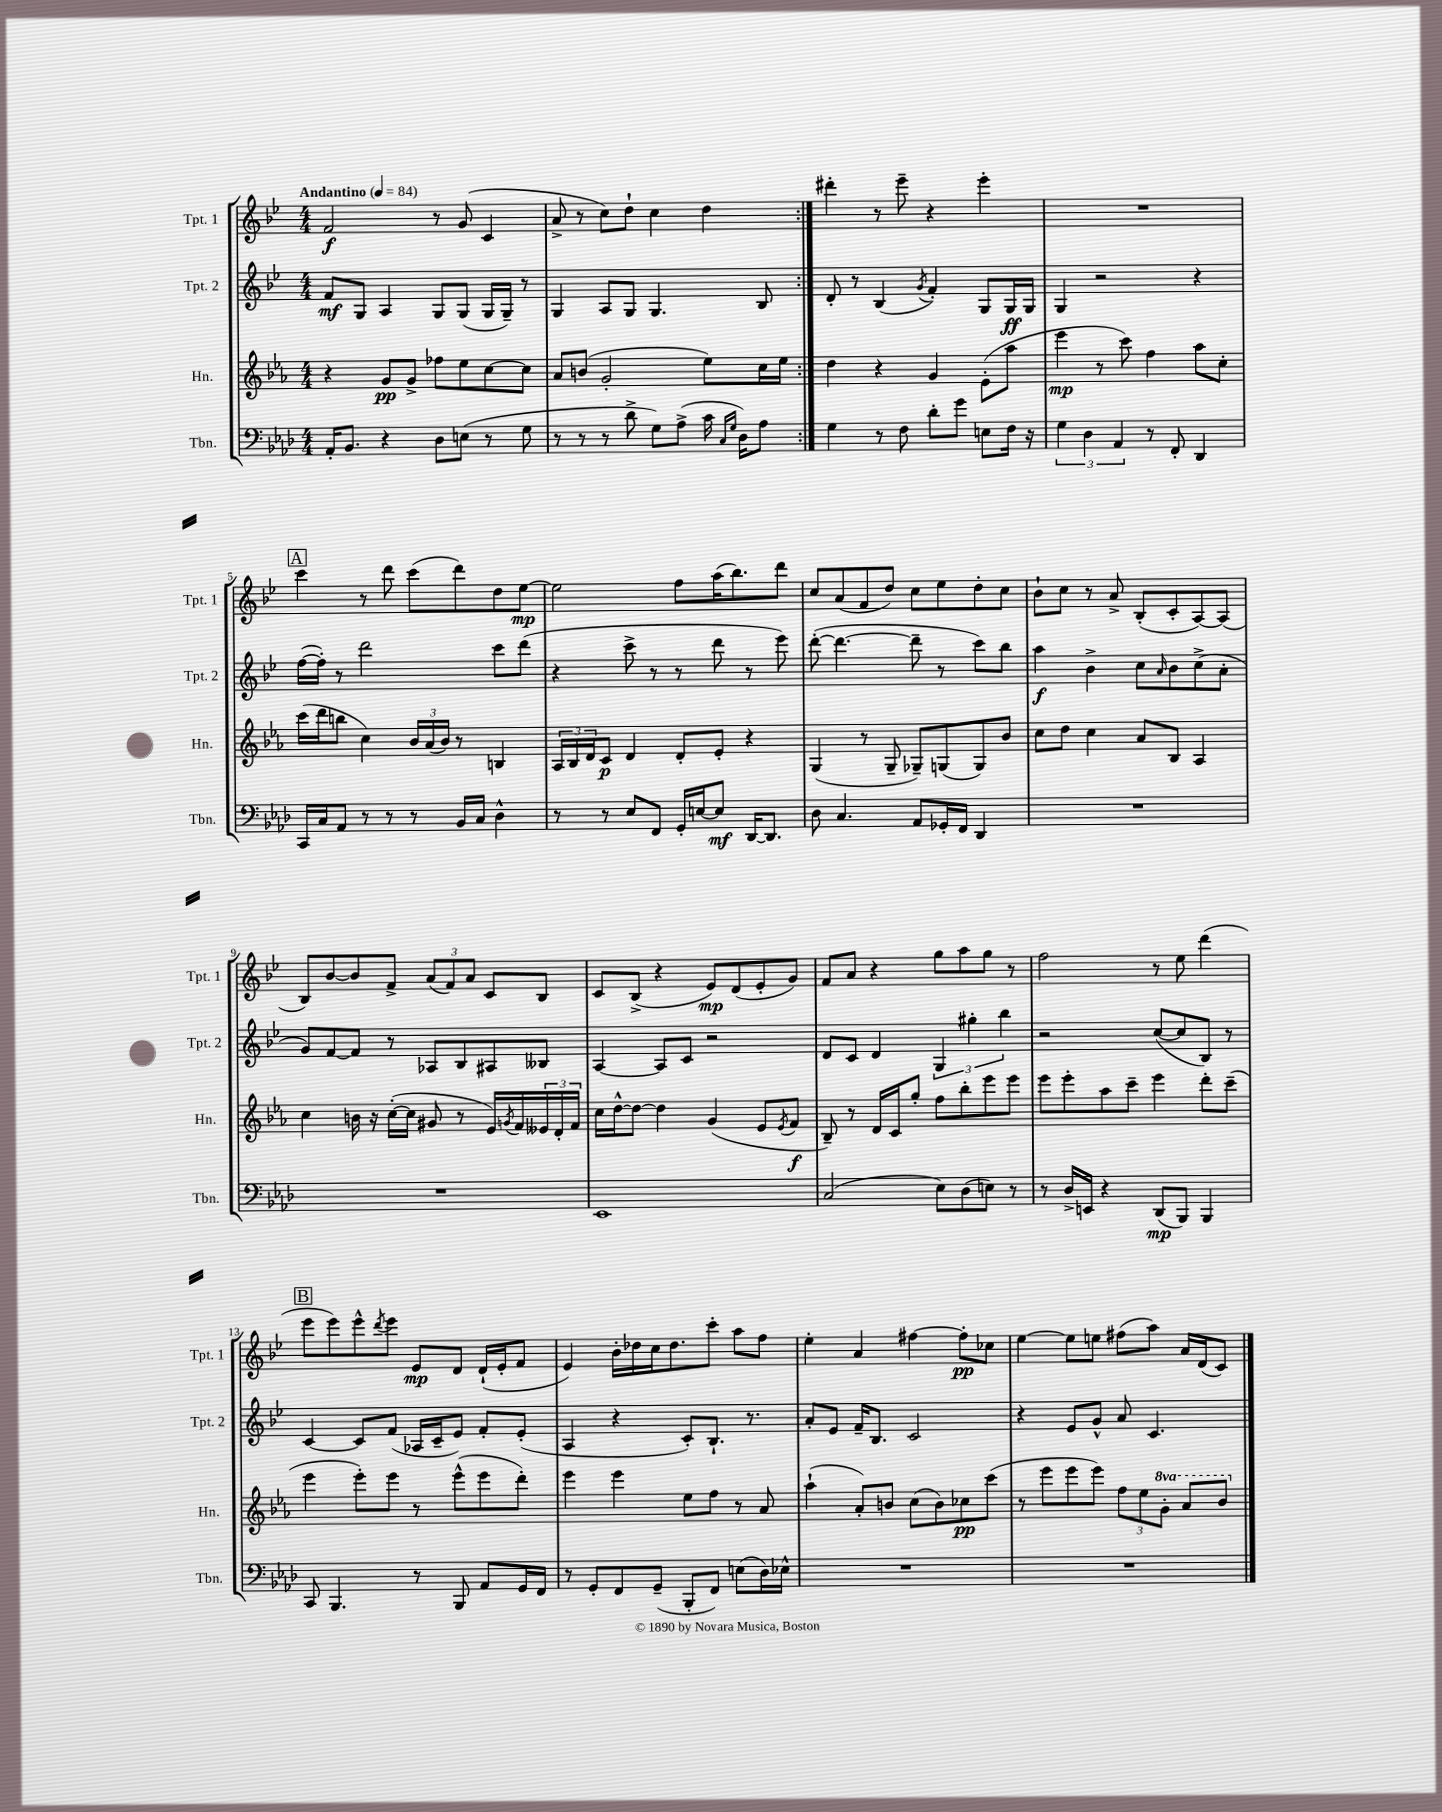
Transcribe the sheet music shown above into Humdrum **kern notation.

**kern	**kern	**kern	**kern
*staff4	*staff3	*staff2	*staff1
*clefF4	*clefG2	*clefG2	*clefG2
*k[b-e-a-d-]	*k[b-e-a-]	*k[b-e-]	*k[b-e-]
*M4/4	*M4/4	*M4/4	*M4/4
*MM84	*MM84	*MM84	*MM84
16AA-'	4r	8f	2f
8.BB-	.	.	.
.	.	8G	.
4r	8g	4A	.
.	8g^	.	.
8D-	8ff-	8G	8r
(8E	8ee-	(8G	(8g
8r	[8cc	16G	4c
.	.	16G~)	.
8G	8cc]	8r	.
=	=	=	=
8r	8a-	4G	8a^
8r	(8b	.	8r
8r	2g'	8A	8cc)
8d-^	.	8G	8dd`
8G)	.	4.G	4cc
(8A-^	.	.	.
16c	8ee-)	.	4dd
16qqC	.	.	.
16qqG	.	.	.
16D-)	.	.	.
8A-	16cc	8B-	.
.	16ee-	.	.
=:|!	=:|!	=:|!	=:|!
4G	4dd	8d'	4ddd#'
.	.	8r	.
8r	4r	(4B-	8r
8F	.	.	8eee-~
.	.	8qg	.
8d-'	4g	4f')	4r
8g	.	.	.
8E	(8e-'	8G	4eee-'
16F	8aa-	16G	.
16r	.	16G	.
=	=	=	=
6G	4eee-	4G	1r
6D-	.	.	.
.	8r	2r	.
6AA-	.	.	.
.	8ccc)	.	.
8r	4ff	.	.
8FF'	.	.	.
4DD-	8aa-	4r	.
.	8cc'	.	.
=	=	=	=
16CC	(16ccc	([16ff	4ccc
16C	16ddd	16ff'])	.
8AA-	8bb	8r	.
8r	4cc)	2ddd	8r
8r	.	.	8ddd
8r	24b-	.	(8ccc
.	(24a-	.	.
.	24b-)	.	.
16BB-	8r	.	8ddd)
16C	.	.	.
4D-^^	4B	8ccc	8dd
.	.	(8ddd	[8ee-
=	=	=	=
8r	24A-	4r	2ee-]
.	24B-	.	.
.	24d	.	.
8r	8c	.	.
8E-	4d	8ccc^	.
8FF	.	8r	.
16GG'	8d'	8r	8ff
[16E	.	.	.
8E]	8e-'	8ddd	(16aa
.	.	.	8.bb-)
[16DD-	4r	8r	.
8.DD-]	.	.	.
.	.	8eee-)	8ddd
=	=	=	=
8D-	(4G	([8ddd'	8cc
4.C	.	4.ddd_	(8a
.	8r	.	8f
.	8G~	.	8dd)
8AA-	8G-~)	8ddd~]	8cc
16GG-'	(8G	8r	8ee-
16FF	.	.	.
4DD-	8G)	8ccc)	8dd'
.	8b-	8bb-	8cc
=	=	=	=
1r	8cc	4aa	8b-`
.	8dd	.	8cc
.	4cc	4b-^	8r
.	.	.	8a^
.	8a-	8cc	(8B-'
.	.	16qqa	.
.	8B-	8b-	8c'
.	4A-	(8cc^	[8A)
.	.	8a'	(8A]
=	=	=	=
1r	4cc	8g)	8B-)
.	.	[8f	[8b-
.	16b	8f]	8b-]
.	16r	.	.
.	([16cc'	8r	8f^
.	16cc]	.	.
.	8g#	8A-	(12a
.	.	.	12f)
.	8r	8B-	.
.	.	.	12a
.	16e-)	8A#	8c
.	8qg	.	.
.	16f	.	.
.	24e--	8B--	8B-
.	24d'	.	.
.	24f	.	.
=	=	=	=
1EE-	16cc	[4A	8c
.	[16dd^^	.	.
.	8dd_	.	(8B-^
.	4dd]	8A]	4r
.	.	8c	.
.	(4g	2r	8e-)
.	.	.	(8d
.	8e-	.	8e-'
.	8qe-	.	.
.	8f	.	8g)
=	=	=	=
(2C	8B-~)	8d	8f
.	8r	8c	8a
.	16d	4d	4r
.	16c	.	.
.	8gg'	.	.
8E-)	8ff	6G	8gg
(8D-	8bb-'	.	8aa
.	.	6gg#'	.
8E)	8eee-	.	8gg
.	.	6bb-	.
8r	8eee-	.	8r
=	=	=	=
8r	8eee-	2r	2ff
16D-^	8eee-'	.	.
16EE	.	.	.
4r	8aa-	.	.
.	8ccc~	.	.
(8DD-	4eee-	([8cc	8r
8BBB-)	.	8cc]	8ee-
4BBB-	8ddd'	8B-)	(4ddd
.	(8ccc~	8r	.
=	=	=	=
8CC	4eee-	[4c	8eee-
4.BBB-	.	.	8eee-)
.	8eee-')	8c]	8eee-^^
.	.	.	8qddd
.	8eee-	(8f	8eee-
8r	8r	16A-	8e-
.	.	16c~	.
8BBB-	(8eee-^^	8e-)	8d
8AA-	8eee-	8f'	(16d`
.	.	.	16e-'
16GG	8ddd')	(8e-'	8f
16FF	.	.	.
=	=	=	=
8r	4eee-	4A	4e-)
8GG'	.	.	.
8FF	4eee-	4r	16b-'
.	.	.	16dd-
(8GG~	.	.	16cc
.	.	.	8.dd-
8BBB-'	8ee-	8c')	.
8FF)	8ff	8.B-`	8ccc'
(8E	8r	.	8aa
.	.	8.r	.
16D-)	8a-	.	8ff
16E-^^	.	.	.
=	=	=	=
1r	(4aa-`	8a'	4ee-'
.	.	8e-	.
.	8a-')	16f~	4a
.	.	8.B-	.
.	8b	.	.
.	(8cc	2c	[4ff#
.	8b)	.	.
.	8cc-	.	8ff#']
.	(8ccc	.	8cc-
=	=	=	=
1r	8r	4r	[4ee-
.	8eee-	.	.
.	8eee-	8e-	8ee-]
.	8eee-)	8g^^	8ee
.	12ff	8a	(8ff#
.	12ee-	.	.
.	.	4.c	8aa)
.	12gg'	.	.
.	8aa-	.	16a
.	.	.	(16d
.	8bb-	.	8c)
==	==	==	==
*-	*-	*-	*-
